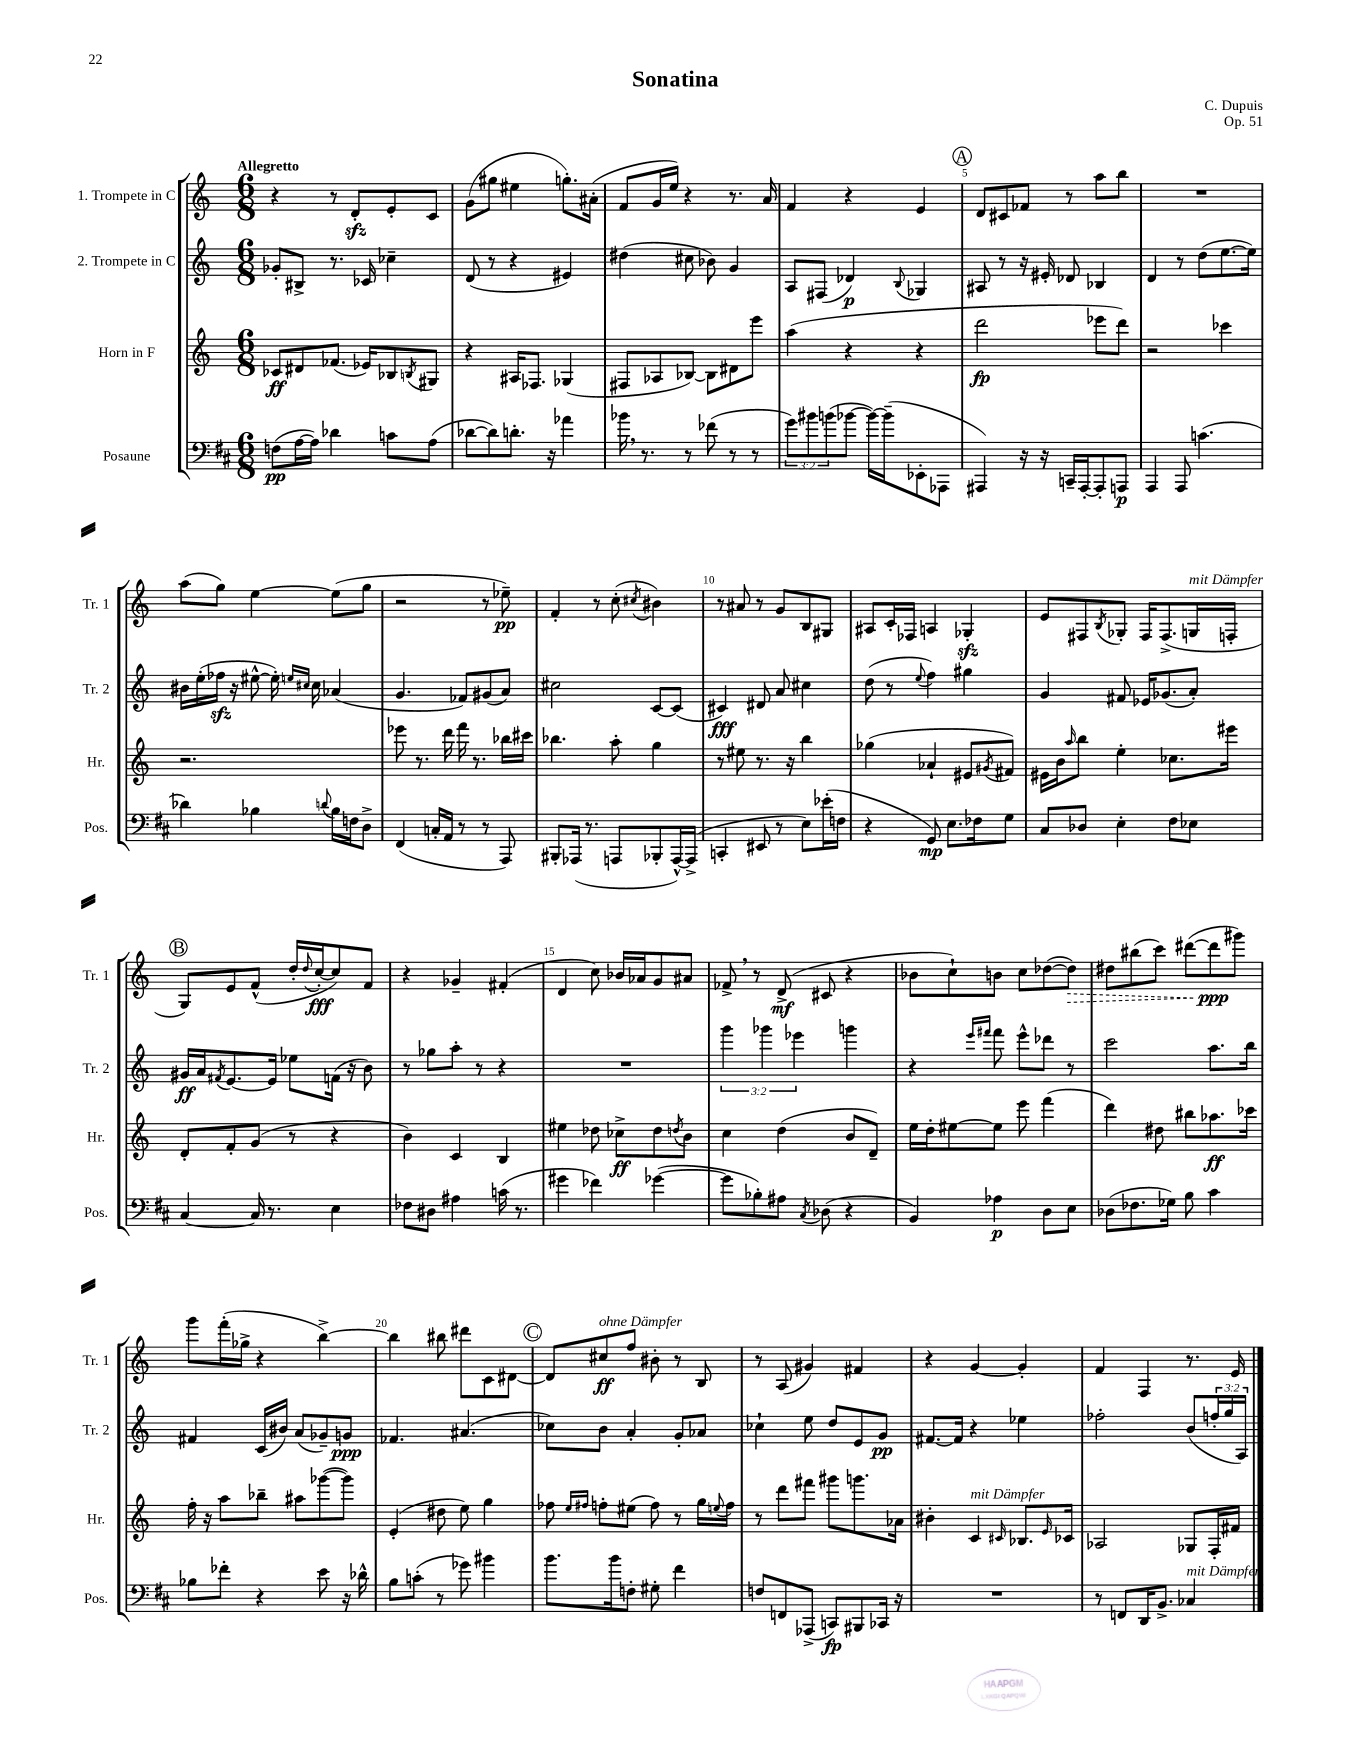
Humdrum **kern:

**kern	**dynam	**kern	**dynam	**kern	**dynam	**kern	**dynam
*part4	*part4	*part3	*part3	*part2	*part2	*part1	*part1
*staff4	*staff4	*staff3	*staff3	*staff2	*staff2	*staff1	*staff1
*I"Posaune	*	*I"Horn in F	*	*I"2. Trompete in C	*	*I"1. Trompete in C	*
*I'Pos.	*	*I'Hr.	*	*I'Tr. 2	*	*I'Tr. 1	*
*clefF4	*	*clefG2	*	*clefG2	*	*clefG2	*
*k[f#c#]	*	*k[]	*	*k[]	*	*k[]	*
*M6/8	*	*M6/8	*	*M6/8	*	*M6/8	*
=1	=1	=1	=1	=1	=1	=1	=1
!	!	!	!	!	!	!LO:TX:a:B:t=Allegretto	!
(8Fn\L	pp	8c-X/L	ff	8g-X'/L	.	4r	.
[16A\L	.	8d#X/	.	8B#X^/J	.	.	.
16A\JJ])	.	.	.	.	.	.	.
4d-X\	.	(8.f-X/J	.	8.r	.	8r	.
.	.	.	.	.	.	8dzz'/L	.
.	.	16e-X/KL)	.	16c-X/	.	.	.
8cn\L	.	8B-X/	.	4cc-X~\	.	8e'/	.
.	.	8qBn/	.	.	.	.	.
(8A\J	.	8G#X/J	.	.	.	8c/J	.
=2	=2	=2	=2	=2	=2	=2	=2
[8d-X\L	.	4r	.	(8d/	.	(8g\L	.
8d-\])	.	.	.	8r	.	8gg#X\J	.
8.dn'\J	.	16A#X/KL	.	4r	.	4ee#X\	.
.	.	8.F-X/J	.	.	.	.	.
16r	.	.	.	.	.	.	.
4a-X\	.	(4G-X/	.	4e#X/)	.	8.ggn'\L)	.
.	.	.	.	.	.	(16a#X'\Jk	.
=3	=3	=3	=3	=3	=3	=3	=3
16b-X,\	.	8F#X/L	.	(4dd#X\	.	8f/L	.
8.r	.	.	.	.	.	.	.
.	.	8A-X/	.	.	.	16g/L	.
.	.	.	.	.	.	16ee/JJ)	.
8r	.	[8B-X/J)	.	8cc#X\	.	4r	.
(8f-X\	.	8B-\L]	.	8b-X\)	.	.	.
8r	.	8d#X\	.	4g/	.	8.r	.
8r	.	8eee\J	.	.	.	.	.
.	.	.	.	.	.	16a/	.
=4	=4	=4	=4	=4	=4	=4	=4
12g\L)	.	(4aa\	.	8A/L	.	4f/	.
12b#X\	.	.	.	.	.	.	.
.	.	.	.	(8F#X/J	.	.	.
(12bn\	.	.	.	.	.	.	.
[8b-X\J	.	4r	.	4d-X/)	p	4r	.
16b-\LL_)	.	.	.	.	.	.	.
(16b-~\J]	.	.	.	.	.	.	.
.	.	.	.	8qqB/	.	.	.
8EE-X'\	.	4r	.	4G-X/	.	4e/	.
8AAA-X\J	.	.	.	.	.	.	.
!!LO:REH:place=s1:t=A
=5	=5	=5	=5	=5	=5	=5	=5
4AAA#X/)	.	2ddd\	fp	8A#X/	.	8d/L	.
.	.	.	.	8r	.	8c#X/	.
16r	.	.	.	16r	.	8f-X/J	.
16r	.	.	.	16e#X'/	.	.	.
16CCn~/LL	.	.	.	8d-X/	.	8r	.
[16AAA#'/J	.	.	.	.	.	.	.
8AAA#'/]	.	8eee-X\L	.	4B-X/	.	8aa\L	.
8AAAn/J	p	8ddd\J)	.	.	.	8bb\J	.
=6	=6	=6	=6	=6	=6	=6	=6
4AAA/	.	2r	.	4d/	.	2.r	.
8AAA/	.	.	.	8r	.	.	.
(4.cn\	.	.	.	(8dd\L	.	.	.
.	.	4ccc-X\	.	[8.ee\	.	.	.
.	.	.	.	16ee\Jk])	.	.	.
!!LO:LB:g=z
=7	=7	=7	=7	=7	=7	=7	=7
4d-X\)	.	2.r	.	16b#X\LL	.	(8aa\L	.
.	.	.	.	(16ee'\	.	.	.
.	.	.	.	16ff-Xzz\JJ	.	8gg\J)	.
.	.	.	.	16r	.	.	.
4B-X\	.	.	.	[8ee#X^^\	.	[4ee\	.
.	.	.	.	16ee#'\])	.	.	.
.	.	.	.	16qqeen/LL	.	.	.
.	.	.	.	16qqcc#X/JJ	.	.	.
.	.	.	.	16cc#\	.	.	.
8qqdn/	.	.	.	.	.	.	.
16B-\LL	.	.	.	(4a-X/	.	(8ee\L]	.
16Fn\J	.	.	.	.	.	.	.
8D^\J	.	.	.	.	.	8gg\J	.
=8	=8	=8	=8	=8	=8	=8	=8
(4FF#/	.	8eee-X\	.	4.g/	.	2r	.
.	.	8.r	.	.	.	.	.
16Cn'/LL	.	.	.	.	.	.	.
16AA/JJ	.	16ddd\	.	.	.	.	.
8r	.	16fff\	.	8f-X/L)	.	.	.
.	.	8.r	.	.	.	.	.
8r	.	.	.	(8g#X/	.	8r	.
8AAA/)	.	16bb-X\LL	.	8a/J)	.	8ee-X~\)	pp
.	.	16ccc#X\JJ	.	.	.	.	.
=9	=9	=9	=9	=9	=9	=9	=9
8BBB#X'/L	.	4.bb-X\	.	2cc#X\	.	4f'/	.
(16AAA-X/Jk	.	.	.	.	.	.	.
8.r	.	.	.	.	.	.	.
.	.	.	.	.	.	8r	.
8AAAn/L	.	8aa'\	.	.	.	(8cc'\	.
.	.	.	.	.	.	8qcc#X/	.
8BBB-X'/	.	4gg\	.	[8c/L	.	4b#X\)	.
[16AAA^^/L)	.	.	.	(8c/J]	.	.	.
(16AAA^/JJ]	.	.	.	.	.	.	.
=10	=10	=10	=10	=10	=10	=10	=10
4CCn'/	.	8r	.	4c#X/)	fff	8r	.
.	.	8ee#X\	.	.	.	8a#X/	.
8EE#X/	.	8.r	.	8d#X/	.	8r	.
8r	.	.	.	8a/	.	8g/L	.
.	.	16r	.	.	.	.	.
8E\L)	.	4bb\	.	4cc#X\	.	8B/	.
(16e-X'\L	.	.	.	.	.	8G#X/J	.
16Fn\JJ	.	.	.	.	.	.	.
=11	=11	=11	=11	=11	=11	=11	=11
4r	.	(4gg-X\	.	(8dd\	.	8A#X/L	.
.	.	.	.	8r	.	16c'/L	.
.	.	.	.	.	.	16F-X/JJ	.
.	.	.	.	8qqee/	.	.	.
8GG/)	mp	4a-X`/	.	4ff\)	.	4An/	.
8.E\L	.	.	.	.	.	.	.
.	.	8e#X/L	.	4gg#X\	.	4G-Xzz'/	.
16F-X\k	.	.	.	.	.	.	.
.	.	8qg#X/	.	.	.	.	.
8G\J	.	8f#X/J)	.	.	.	.	.
=12	=12	=12	=12	=12	=12	=12	=12
8C#/L	.	16e#X\LL	.	4g/	.	8e/L	.
.	.	16b\J	.	.	.	.	.
.	.	16qqaa/	.	.	.	.	.
8D-X/J	.	8bb\J	.	.	.	8F#X/	.
.	.	.	.	.	.	8qB/	.
4E'\	.	4ee'\	.	8f#X/	.	8G-X'/J	.
.	.	.	.	16e-X/KL	.	16F#/KL	.
.	.	.	.	(8.g-X/	.	(8.F#^/	.
8F#\L	.	8.cc-X\L	.	.	.	.	.
!	!	!	!	!	!	!LO:TX:a:i:t=mit Dämpfer	!
8E-X\J	.	.	.	8a'/J)	.	16Gn/L	.
.	.	16eee#X\Jk	.	.	.	16Fn'/JJ	.
!!LO:LB:g=z
!!LO:REH:place=s1:t=B
=13	=13	=13	=13	=13	=13	=13	=13
[4C#/	.	8d'/L	.	16g#X/LL	ff	8G/L)	.
.	.	.	.	16a/J	.	.	.
.	.	.	.	8qf#X/	.	.	.
.	.	8f'/	.	[8.e/	.	8e/	.
16C#/]	.	(8g/J	.	.	.	(8f^^/J	.
8.r	.	.	.	16e/Jk]	.	.	.
.	.	8r	.	8ee-X\L	.	16dd'/LL	.
.	.	.	.	.	.	8qqdd/	.
.	.	.	.	.	.	[16cc'/J	fff
4E\	.	4r	.	(16fn\Jk	.	8cc/])	.
.	.	.	.	16r	.	.	.
.	.	.	.	8b\)	.	8f/J	.
=14	=14	=14	=14	=14	=14	=14	=14
8F-X\L	.	4b\)	.	8r	.	4r	.
8D#X\J	.	.	.	8gg-X\L	.	.	.
4A#X\	.	4c/	.	8aa'\J	.	4g-X~/	.
.	.	.	.	8r	.	.	.
(16cn\	.	4B/	.	4r	.	(4f#X'/	.
8.r	.	.	.	.	.	.	.
=15	=15	=15	=15	=15	=15	=15	=15
4g#X\	.	4ee#X\	.	2.r	.	4d/	.
4f-X\)	.	8dd-X\	.	.	.	8cc\)	.
.	.	8cc-X^\L	ff	.	.	16b-X/LL	.
.	.	.	.	.	.	16a-X/J	.
([4g-X\	.	8dd-\	.	.	.	8g/	.
.	.	8qddn/	.	.	.	.	.
.	.	8b\J	.	.	.	8a#X/J	.
=16	=16	=16	=16	=16	=16	=16	=16
8g-\L]	.	4cc\	.	6ggg\	.	8f-X^,/	.
8B-X'\)	.	.	.	.	.	8r	.
.	.	.	.	6ggg-X\	.	.	.
8A#X\J	.	(4dd\	.	.	.	(8d^/	mf
.	.	.	.	6eee-X\	.	.	.
8qC#/	.	.	.	.	.	.	.
(8D-X\	.	.	.	.	.	8c#X/	.
4r	.	8b/L	.	4gggn\	.	4r	.
.	.	8d~/J)	.	.	.	.	.
=17	=17	=17	=17	=17	=17	=17	=17
4BB/)	.	16ee\LL	.	4r	.	8b-X\L	.
.	.	16dd'\J	.	.	.	.	.
.	.	[8ee#X\	.	.	.	8cc`\)	.
.	.	.	.	16qqeee/LL	.	.	.
.	.	.	.	16qqfff#X/JJ	.	.	.
4A-X\	p	8ee#\J]	.	8fff#\	.	8bn\J	.
.	.	8eee\	.	8eee^^\L	.	8cc\L	.
8D\L	.	(4fff\	.	8ddd-X\J	.	([8dd-X\	.
!	!	!	!	!	!	!	!LO:HP:b
8E\J	.	.	.	8r	.	8dd-\J])	>
=18	=18	=18	=18	=18	=18	=18	=18
(8D-X\L	.	4ddd\)	.	2ccc\	.	8dd#X\L	.
8.F-X\	.	.	.	.	.	(8bb#X\	.
.	.	8dd#X\	.	.	.	8ccc\J)	.
16G-X\Jk)	.	.	.	.	.	.	.
8B\	.	8bb#X\L	.	.	.	([8ddd#X\L	.
4c#\	.	8.aa-X\	ff	8.aa\L	.	8ddd#\]	ppp
.	.	.	.	.	.	8ggg#X\J)	]
.	.	16ccc-X\Jk	.	16bb\Jk	.	.	.
!!LO:LB:g=z
=19	=19	=19	=19	=19	=19	=19	=19
8B-X\L	.	16ff'\	.	4f#X/	.	8ggg\L	.
.	.	16r	.	.	.	.	.
8f-X'\J	.	8aa\L	.	.	.	(16fff'\L	.
.	.	.	.	.	.	16gg-X^\JJ	.
4r	.	8bb-X~\J	.	(16c/LL	.	4r	.
.	.	.	.	16b#X/JJ)	.	.	.
.	.	8aa#X\L	.	(8a/L	.	.	.
8e\	.	([8ggg-X\	.	8g-X~/)	.	[4bb^\)	.
16r	.	8ggg-\J])	.	8gn/J	ppp	.	.
16d-X^^\	.	.	.	.	.	.	.
=20	=20	=20	=20	=20	=20	=20	=20
8B\L	.	(4e'/	.	4.f-X/	.	4bb\]	.
(8cn'\J	.	.	.	.	.	.	.
8r	.	8dd#X\	.	.	.	8bb#X\	.
8g-X\)	.	8ee\)	.	(4.a#X/	.	8ddd#X\L	.
4b#X\	.	4gg\	.	.	.	8c\	.
.	.	.	.	.	.	[8d#X\J	.
!!LO:REH:place=s1:t=C
=21	=21	=21	=21	=21	=21	=21	=21
8.b\L	.	8ff-X\	.	8cc-X\L)	.	8d#/L]	.
.	.	16qqee/LL	.	.	.	.	.
.	.	16qqff#X/JJ	.	.	.	.	.
!	!	!	!	!	!	!LO:TX:a:i:t=ohne Dämpfer	!
.	.	8ffn'\L	.	8b\J	.	8cc#X/	ff
16b\k	.	.	.	.	.	.	.
8Fn'\J	.	(8ee#X\J	.	4a'/	.	8ff/J	.
8G#X'\	.	8ff\)	.	.	.	8b#X'\	.
4f#\	.	8r	.	8g'/L	.	8r	.
.	.	16gg\LL	.	8a-X/J	.	8B/	.
.	.	8qqeen/	.	.	.	.	.
.	.	16ff\JJ	.	.	.	.	.
=22	=22	=22	=22	=22	=22	=22	=22
8Fn/L	.	8r	.	4cc-X`\	.	8r	.
8FFn/	.	8ddd\L	.	.	.	(8A/	.
(8AAA-X^/J	.	8fff#X\J	.	8ee\	.	4g#X/)	.
8CCn/L)	fp	8ggg#X\L	.	8dd/L	.	.	.
8BBB#X/	.	8.gggn\	.	8e/	.	4f#X/	.
16CC-X/Jk	.	.	.	8g/J	pp	.	.
16r	.	16a-X\Jk	.	.	.	.	.
=23	=23	=23	=23	=23	=23	=23	=23
2.r	.	4b#X'\	.	[8.f#X/L	.	4r	.
.	.	.	.	16f#/Jk]	.	.	.
!	!	!LO:TX:a:i:t=mit Dämpfer	!	!	!	!	!
.	.	4c/	.	4r	.	[4g/	.
.	.	16qqc#X/	.	.	.	.	.
.	.	8.B-X/L	.	4ee-X\	.	4g'/]	.
.	.	16qqe/	.	.	.	.	.
.	.	16c-X/Jk	.	.	.	.	.
=24	=24	=24	=24	=24	=24	=24	=24
8r	.	2A-X/	.	2ff-X'\	.	4f/	.
8FFn/L	.	.	.	.	.	.	.
16DD/K	.	.	.	.	.	4F/	.
8.BB^/J	.	.	.	.	.	.	.
!LO:TX:a:i:t=mit Dämpfer	!	!	!	!	!	!	!
4C-X/	.	8G-X/L	.	(8b/L	.	8.r	.
.	.	16F'/L	.	24ffn'/L	.	.	.
.	.	.	.	24gg/	.	.	.
.	.	16f#X/JJ	.	.	.	16e/	.
.	.	.	.	24A/JJ)	.	.	.
==	==	==	==	==	==	==	==
*-	*-	*-	*-	*-	*-	*-	*-
